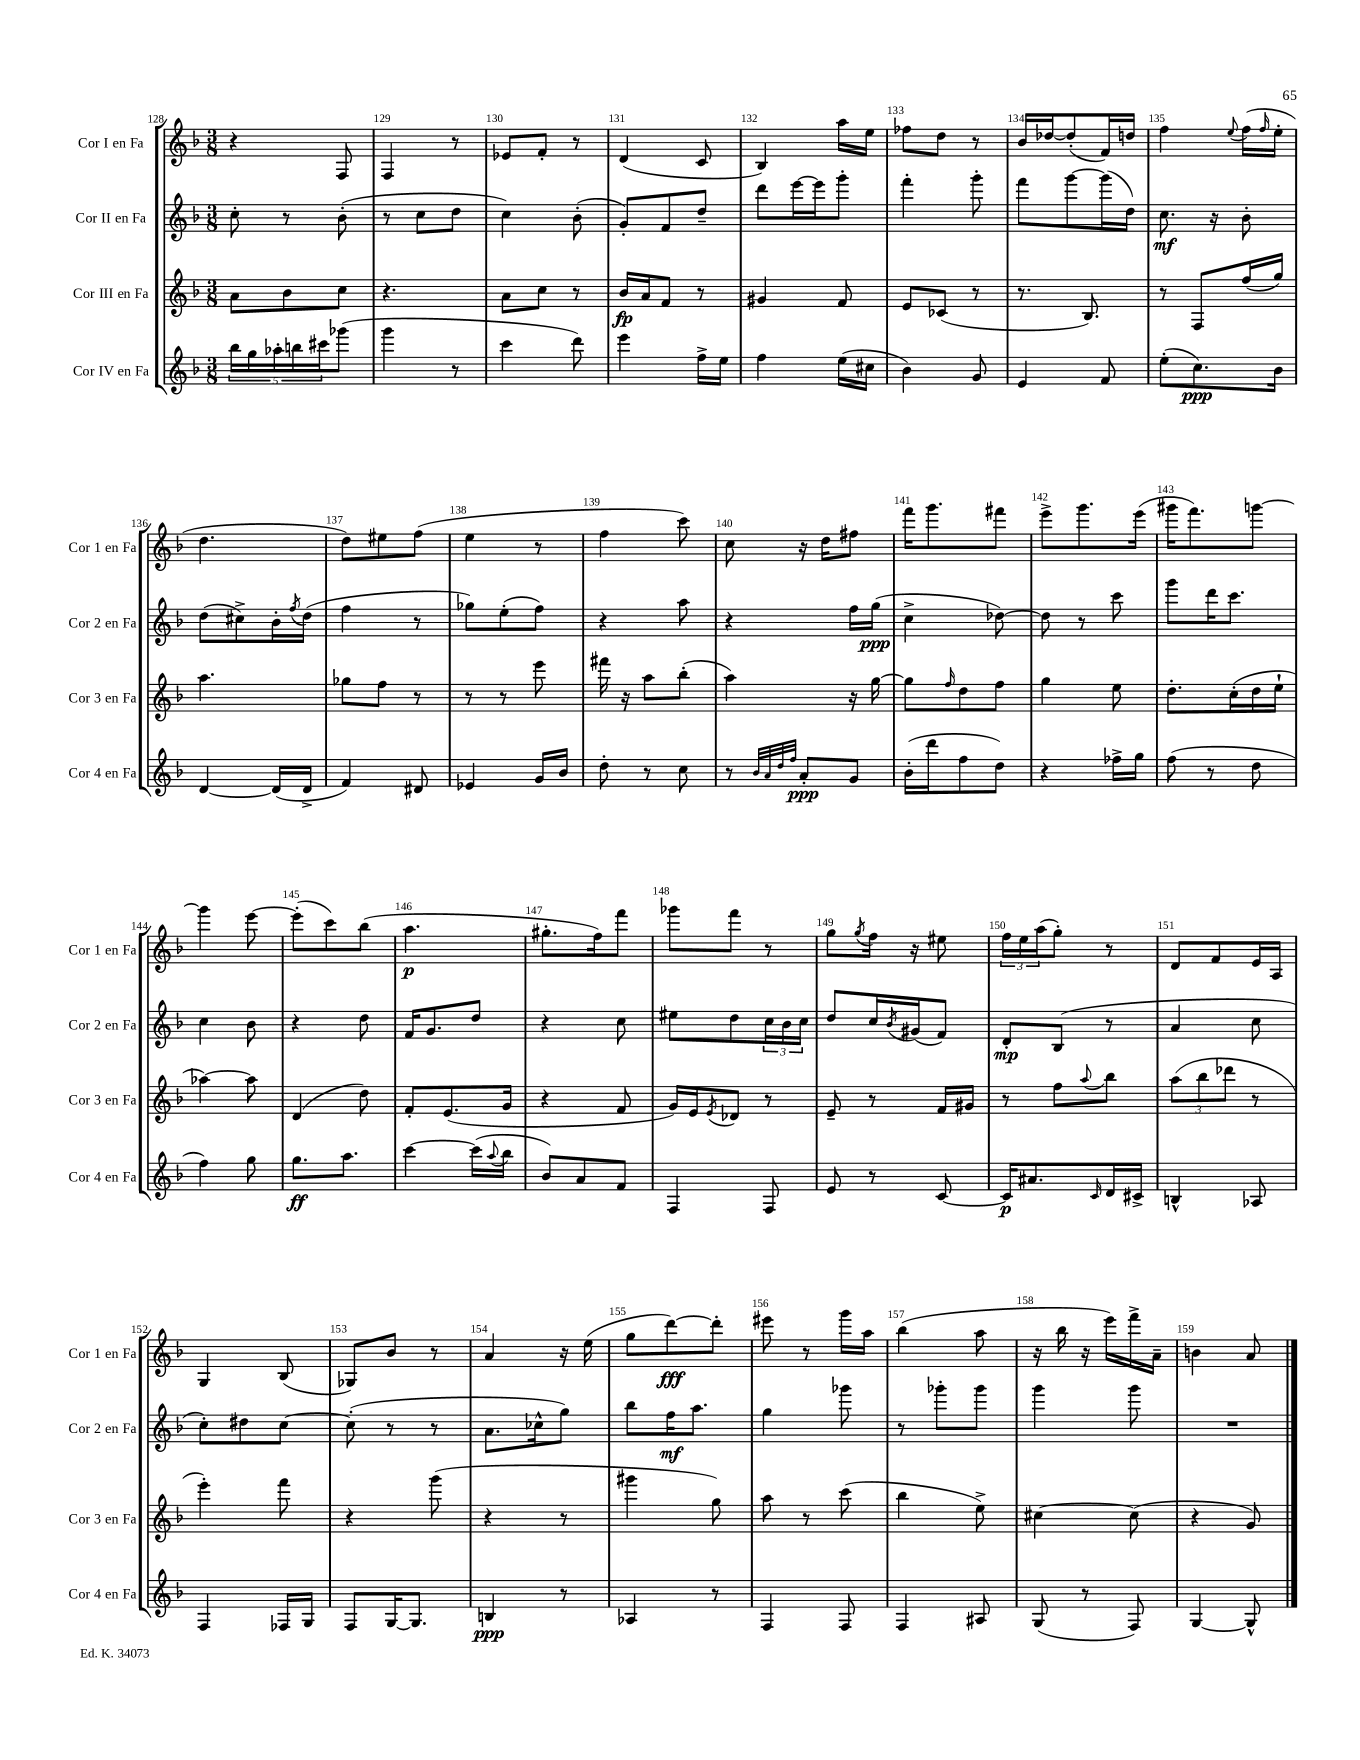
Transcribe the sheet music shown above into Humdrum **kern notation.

**kern	**kern	**kern	**kern
*staff4	*staff3	*staff2	*staff1
*clefG2	*clefG2	*clefG2	*clefG2
*k[b-]	*k[b-]	*k[b-]	*k[b-]
*M3/8	*M3/8	*M3/8	*M3/8
20bb-\LL	8a\L	8cc'\	4r
20gg\	.	.	.
20aa-'\	.	.	.
.	8b-\	8r	.
20bb\	.	.	.
20ccc#\J	.	.	.
(8ggg-\J	8cc\J	(8b-'\	8F/
=	=	=	=
4ggg\	4.r	8r	4F/
.	.	8cc\L	.
8r	.	8dd\J	8r
=	=	=	=
4ccc\	8a\L	4cc\)	8e-/L
.	8cc\J	.	8f'/J
8ddd\)	8r	(8b-'\	8r
=	=	=	=
4eee\	16b-/LL	8g'/L)	(4d/
.	16a/J	.	.
.	8f/J	8f/	.
16ff^\LL	8r	8dd~/J	8c/
16ee\JJ	.	.	.
=	=	=	=
4ff\	4g#/	8ddd\L	4B-/)
.	.	[16eee\L	.
.	.	16eee\]J	.
(16ee\LL	8f/	8ggg'\J	16aa\LL
16cc#\JJ	.	.	16ee\JJ
=	=	=	=
4b-\)	8e/L	4fff'\	8ff-\L
.	(8c-/J	.	8dd\J
8g/	8r	8ggg'\	8r
=	=	=	=
4e/	8.r	8fff\L	16b-/LL
.	.	.	[16dd-/J
.	.	[8ggg\	(8dd-'/]
.	8.B-/)	.	.
8f/	.	(16ggg\]L	16f/L)
.	.	16dd\JJ)	16dd/JJ
=	=	=	=
(8ee'\L	8r	8.cc\	4ff\
8.cc\)	8F/L	.	.
.	.	16r	.
.	.	.	8qqee/
.	(16ff/L	8b-'\	(16ff\LL
.	.	.	16qqff/
16b-\Jk	16gg/JJ)	.	16ee'\JJ
=	=	=	=
[4d/	4.aa\	(8dd\L	4.dd\
.	.	8cc#^\)	.
(16d/]LL	.	16b-'\L	.
.	.	8qff/	.
16d^/JJ	.	(16dd\JJ	.
=	=	=	=
4f/)	8gg-\L	4ff\	8dd\L)
.	8ff\J	.	8ee#\
8d#/	8r	8r	(8ff\J
=	=	=	=
4e-/	8r	8gg-\L)	4ee\
.	8r	(8ee'\	.
16g/LL	8eee\	8ff\J)	8r
16b-/JJ	.	.	.
=	=	=	=
8dd'\	16fff#\	4r	4ff\
.	16r	.	.
8r	8aa\L	.	.
8cc\	(8bb-'\J	8aa\	8ccc\)
=	=	=	=
8r	4aa\)	4r	8cc\
32qqb-/LLL	.	.	.
32qqa/	.	.	.
32qqdd/	.	.	.
32qqff/JJJ	.	.	.
8a'/L	.	.	16r
.	.	.	16dd\LK
8g/J	16r	16ff\LL	8ff#\J
.	[16gg\	(16gg\JJ	.
=	=	=	=
(16b-'\LL	8gg\]L	4cc^\	16fff\LK
16ddd\J	.	.	8.ggg\
.	16qqff/	.	.
8ff\	8dd\	.	.
8dd\J)	8ff\J	[8dd-\)	8fff#\J
=	=	=	=
4r	4gg\	8dd-\]	8eee^\L
.	.	8r	8.ggg\
16ff-^\LL	8ee\	8ccc\	.
16gg\JJ	.	.	(16eee\Jk
=	=	=	=
(8ff\	8.dd'\L	8ggg\L	16ggg#\LK
.	.	.	8.fff\)
8r	.	16ddd\K	.
.	(16cc'\L	8.ccc\J	.
8dd\	16dd\	.	[8ggg\J
.	16ee`\JJ	.	.
=	=	=	=
4ff\)	[4aa-\)	4cc\	4ggg\]
8gg\	8aa-\]	8b-\	[8eee\
=	=	=	=
8.gg\L	(4d/	4r	(8eee'\]L
.	.	.	8ccc\)
8.aa\J	.	.	.
.	8dd\)	8dd\	(8bb-\J
=	=	=	=
[4ccc\	8f'/L	16f/LK	4.aa\
.	.	8.g/	.
.	(8.e/	.	.
(16ccc\]LL	.	8dd/J	.
8qqaa/	.	.	.
16bb-\JJ	16g/Jk	.	.
=	=	=	=
8b-/L)	4r	4r	8.gg#'\L
8a/	.	.	.
.	.	.	16ff\k)
8f/J	8f/	8cc\	8fff\J
=	=	=	=
4F/	16g/LL)	8ee#\L	8ggg-\L
.	16e/J	.	.
.	8qe/	.	.
.	8d-/J	8dd\	8fff\J
8F/	8r	24cc\L	8r
.	.	24b-\	.
.	.	24cc\JJ	.
=	=	=	=
8e/	8e~/	8dd/L	8gg\L
.	.	.	8qgg/
8r	8r	16cc/L	16ff\Jk
.	.	8qb-/	.
.	.	(16g#/J	16r
[8c/	16f/LL	8f/J)	8ee#\
.	16g#/JJ	.	.
=	=	=	=
16c/]LK	8r	8d'/L	24ff\LL
.	.	.	24ee\
8.a#/	.	.	.
.	.	.	(24aa\J
.	8ff\L	(8B-/J	8gg'\J)
16qqc/	8qqaa/	.	.
16d/L	8bb-\J	8r	8r
16c#^/JJ	.	.	.
=	=	=	=
4B^^/	(12aa\L	4a/	8d/L
.	12bb-\	.	.
.	.	.	8f/
.	12ddd-\J	.	.
8A-/	8r	8cc\	16e/L
.	.	.	16A/JJ
=	=	=	=
4F/	4eee'\)	8cc'\L)	4G/
.	.	8dd#\	.
16F-/LL	8fff\	[8cc\J	(8B-/
16G/JJ	.	.	.
=	=	=	=
8F/L	4r	(8cc'\]	8G-/L)
[16G/K	.	8r	8b-/J
8.G/]J	.	.	.
.	(8ggg\	8r	8r
=	=	=	=
4B/	4r	8.a\L	4a/
.	.	16cc-^^\k	.
8r	8r	8gg\J)	16r
.	.	.	(16ee\
=	=	=	=
4A-/	4ggg#\	8bb-\L	8gg\L
.	.	16ff\K	[8ddd\)
.	.	8.aa\J	.
8r	8gg\)	.	8ddd'\]J
=	=	=	=
4F/	8aa\	4gg\	8eee#\
.	8r	.	8r
8F/	(8ccc\	8ggg-\	16ggg\LL
.	.	.	16aa\JJ
=	=	=	=
4F/	4bb-\	8r	(4bb-\
.	.	8ggg-'\L	.
8A#/	8ee^\)	8ggg-\J	8aa\
=	=	=	=
(8G/	[4cc#\	4ggg\	16r
.	.	.	16bb-\
8r	.	.	16r
.	.	.	16eee\LL)
8F/)	(8cc#\]	8ggg\	16fff^\
.	.	.	16a~\JJ
=	=	=	=
[4G/	4r	4.r	4b\
8G^^/]	8g/)	.	8a/
==	==	==	==
*-	*-	*-	*-
